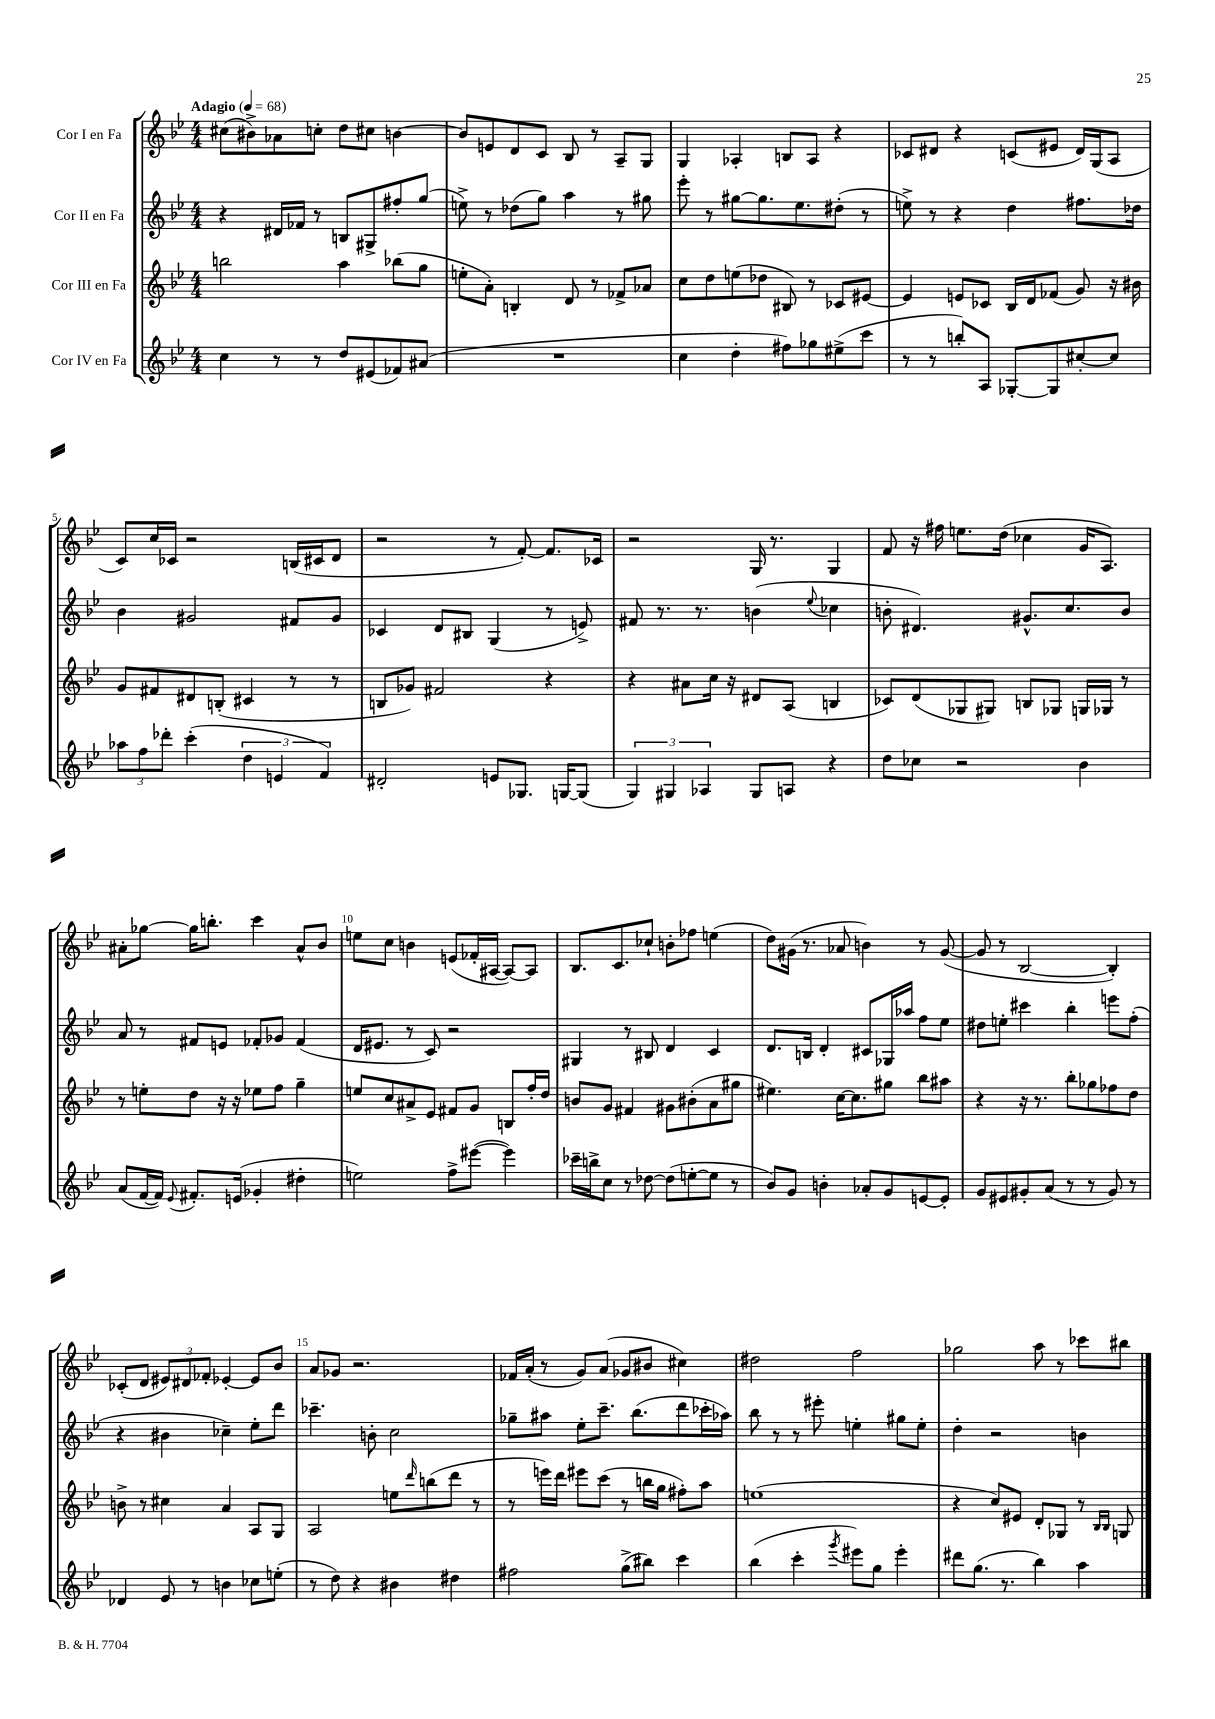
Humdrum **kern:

**kern	**kern	**kern	**kern
*part4	*part3	*part2	*part1
*staff4	*staff3	*staff2	*staff1
*I"Cor IV en Fa	*I"Cor III en Fa	*I"Cor II en Fa	*I"Cor I en Fa
*clefG2	*clefG2	*clefG2	*clefG2
*k[b-e-]	*k[b-e-]	*k[b-e-]	*k[b-e-]
*M4/4	*M4/4	*M4/4	*M4/4
*MM68	*MM68	*MM68	*MM68
=1	=1	=1	=1
!	!	!	!LO:TX:a:B:t=Adagio
4cc\	2bbn\	4r	(8cc#X\L
.	.	.	8b#X^\)
8r	.	16d#X/LL	8a-X\
.	.	16f-X/JJ	.
8r	.	8r	8ccn'\J
8dd/L	4aa\	8Bn/L	8dd\L
(8e#X/	.	8G#X^/	8cc#X\J
8f-X/)	(8bb-X\L	8ff#X'/	[4bn\
(8a#X/J	8gg\J	(8gg/J	.
=2	=2	=2	=2
1r	8een'\L	8een^\)	8b/L]
.	8a'\J)	8r	8en/
.	4Bn'/	(8dd-X\L	8d/
.	.	8gg\J)	8c/J
.	8d/	4aa\	8B-/
.	8r	.	8r
.	8f-X^/L	8r	8A~/L
.	8a-X/J	8gg#X\	8G/J
=3	=3	=3	=3
4cc\	8cc\L	8eee-'\	4G/
.	8dd\	8r	.
4dd'\	(8een\	[8gg#X\L	4A-X'/
.	8dd-X\J	8.gg#\]	.
8ff#X\L)	8B#X/)	.	8Bn/L
.	.	8.ee-\	.
8gg-X\	8r	.	8A-/J
(8ee#X^\	8c-X/L	(8dd#X'\J	4r
8ccc\J	[8e#X/J	8r	.
=4	=4	=4	=4
8r	4e#/]	8een^\)	8c-X/L
8r	.	8r	8d#X/J
8bbn'/L)	8en/L	4r	4r
8A/J	8c-X/J	.	.
[8G-X'/L	16B-/LL	4dd\	(8cn/L
.	16d/J	.	.
8G-/]	(8f-X/J	.	8e#X/J
[8cc#X'/	8g/)	8.ff#X\L	16d#/LL)
.	.	.	(16G/J
8cc#/J]	16r	.	8A/J
.	16b#X\	16dd-X\Jk	.
!!LO:LB:g=z
=5	=5	=5	=5
12aa-X\L	8g/L	4b-\	8c/L)
12ff\	.	.	.
.	8f#X/	.	16cc/L
12ddd-X'\J	.	.	.
.	.	.	16c-X/JJ
(4ccc'\	8d#X/	2g#X/	2r
.	(8Bn'/J	.	.
6dd\	4c#X/	.	.
6en/	.	.	.
.	8r	8f#X/L	(16Bn/LL
.	.	.	16c#X/J
6f/)	.	.	.
.	8r	8g#/J	8d/J
=6	=6	=6	=6
2d#X'/	8Bn/L	4c-X/	2r
.	8g-X/J)	.	.
.	2f#X/	8d/L	.
.	.	8B#X/J	.
8en/L	.	(4G/	8r
8.G-X/J	.	.	[8f'/)
.	4r	8r	8.f/L]
[16Gn/KL	.	.	.
(8G/J]	.	8en^/)	.
.	.	.	16c-X/Jk
=7	=7	=7	=7
6G/)	4r	8f#X/	2r
.	.	8.r	.
6G#X/	.	.	.
.	8a#X\L	.	.
.	.	8.r	.
6A-X/	.	.	.
.	16cc\Jk	.	.
.	16r	.	.
8G#/L	8d#X/L	(4bn\	16G/
.	.	.	8.r
8An/J	(8A/J	.	.
.	.	8qqee-/	.
4r	4Bn/	4cc-X\	4G/
=8	=8	=8	=8
8dd\L	8c-X/L)	8bn'\	8f/
8cc-X\J	(8d/	4.d#X/)	16r
.	.	.	16ff#X\
2r	8G-X/	.	8.een\L
.	8G#X/J)	.	.
.	.	.	(16dd\Jk
.	8Bn/L	8.g#X^^/L	4cc-X\
.	8G-X/J	.	.
.	.	8.cc/	.
4b-\	16Gn/LL	.	16g/KL
.	16G-X/JJ	.	8.A/J)
.	8r	8b/J	.
!!LO:LB:g=z
=9	=9	=9	=9
(8a/L	8r	8a/	8a#X'\L
[16f/L	8een'\L	8r	[8gg-X\J
16f/JJ])	.	.	.
8qqe-/	.	.	.
8.f#X'/L	8dd\J	8f#X/L	16gg-\KL]
.	.	.	8.bbn'\J
.	16r	8en/J	.
(16en/Jk	16r	.	.
4g-X'/	8ee-X\L	8f-X'/L	4ccc\
.	8ff\J	8g-X/J	.
4dd#X'\	4gg~\	(4f-/	8a#^^/L
.	.	.	8b-/J
=10	=10	=10	=10
2een\)	8een/L	16d/KL	8een\L
.	.	8.e#X/J	.
.	8cc/	.	8cc\J
.	8a#X^/	8r	4bn\
.	8e-/J	8c/)	.
8ff^\L	8f#X/L	2r	(8en/L
([8eee#X\J	8g/J	.	16f-X'/L
.	.	.	[16A#X/JJ
4eee#\])	8Bn/L	.	8A#/L_)
.	16ff'/L	.	8A#/J]
.	16dd/JJ	.	.
=11	=11	=11	=11
16ccc-X~\LL	8bn/L	4G#X/	8.B-/L
16bbn^\J	.	.	.
8cc\J	8g/J	.	.
.	.	.	8.c/
8r	4f#X/	8r	.
[8dd-X\	.	8B#X/	8cc-X`/J
(8dd-\L]	8g#X\L	4d/	8bn'\L
[8een'\	(8b#X'\	.	8ff-X\J
8ee\J]	8a\	4c/	(4een\
8r	8gg#X\J	.	.
=12	=12	=12	=12
8b-/L)	4.ee#X\)	8.d/L	8dd\L)
8g/J	.	.	(16g#X\Jk
.	.	16Bn/Jk	8.r
4bn'\	.	4d'/	.
.	[16cc\KL	.	8a-X/
.	8.cc\]	.	.
8a-X'/L	.	8c#X/L	4bn\)
8g/	8gg#X\J	16G-X/L	.
.	.	16aa-X/JJ	.
[8en/	8bb-\L	8ff\L	8r
8e'/J]	8aa#X\J	8ee-\J	([8g#/
=13	=13	=13	=13
8g/L	4r	8dd#X\L	8g#/]
8e#X/	.	8een'\J	8r
8g#X'/	16r	4ccc#X\	[2B-/
.	8.r	.	.
(8a/J	.	.	.
8r	8bb-'\L	4bb-'\	.
8r	8gg-X\	.	.
8g#/)	8ff-X\	8eeen\L	4B-'/])
8r	8dd\J	(8ff'\J	.
!!LO:LB:g=z
=14	=14	=14	=14
4d-X/	8bn^\	4r	(8c-X'/L
.	8r	.	8d/J
8e-/	4cc#X\	4b#X\	12e#X/L)
.	.	.	12d#X/
8r	.	.	.
.	.	.	12f-X'/J
4bn\	4a/	4cc-X~\)	[4e-X'/
8cc-X\L	8A/L	8ee-'\L	8e-/L]
(8een'\J	8G/J	8ddd\J	8b-/J
=15	=15	=15	=15
8r	2A/	4.ccc-X~\	8a/L
8dd\)	.	.	8g-X/J
4r	.	.	2.r
.	.	8bn'\	.
4b#X\	8een\L	2cc\	.
.	16qqddd/	.	.
.	(8bbn\	.	.
4dd#X\	8ddd\J	.	.
.	8r	.	.
=16	=16	=16	=16
2ff#X\	8r	8gg-X~\L	16f-X/LL
.	.	.	(16a'/JJ
.	16eeen\LL)	8aa#X\J	8r
.	16ddd\JJ	.	.
.	8eee#X\L	8ee-'\L	8g/L)
.	(8ccc\J	8.ccc~\J	(8a/J
(8gg^\L	8r	.	8g-X/L
.	.	(8.bb-\L	.
8bb#X\J)	16bbn\LL	.	8b#X/J
.	16gg\JJ	.	.
4ccc\	8ff#X'\L)	8ddd\	4cc#X\)
.	8aa\J	16ccc-X'\L	.
.	.	16aa-X\JJ)	.
=17	=17	=17	=17
(4bb-\	(1een	8bb-\	2dd#X\
.	.	8r	.
4ccc'\	.	8r	.
.	.	8eee#X'\	.
8qggg/	.	.	.
8eee#X\L)	.	4een'\	2ff\
8gg\J	.	.	.
4eee#'\	.	8gg#X\L	.
.	.	8ee'\J	.
=18	=18	=18	=18
8ddd#X\L	4r	4dd'\	2gg-X\
(8.gg\J	.	.	.
.	8cc/L)	2r	.
8.r	.	.	.
.	8e#X/J	.	.
4bb-\)	8d'/L	.	8aa\
.	8G-X/J	.	8r
4aa\	8r	4bn\	8ccc-X\L
.	16qqB-/LL	.	.
.	16qqB-/JJ	.	.
.	8Gn/	.	8bb#X\J
==	==	==	==
*-	*-	*-	*-
